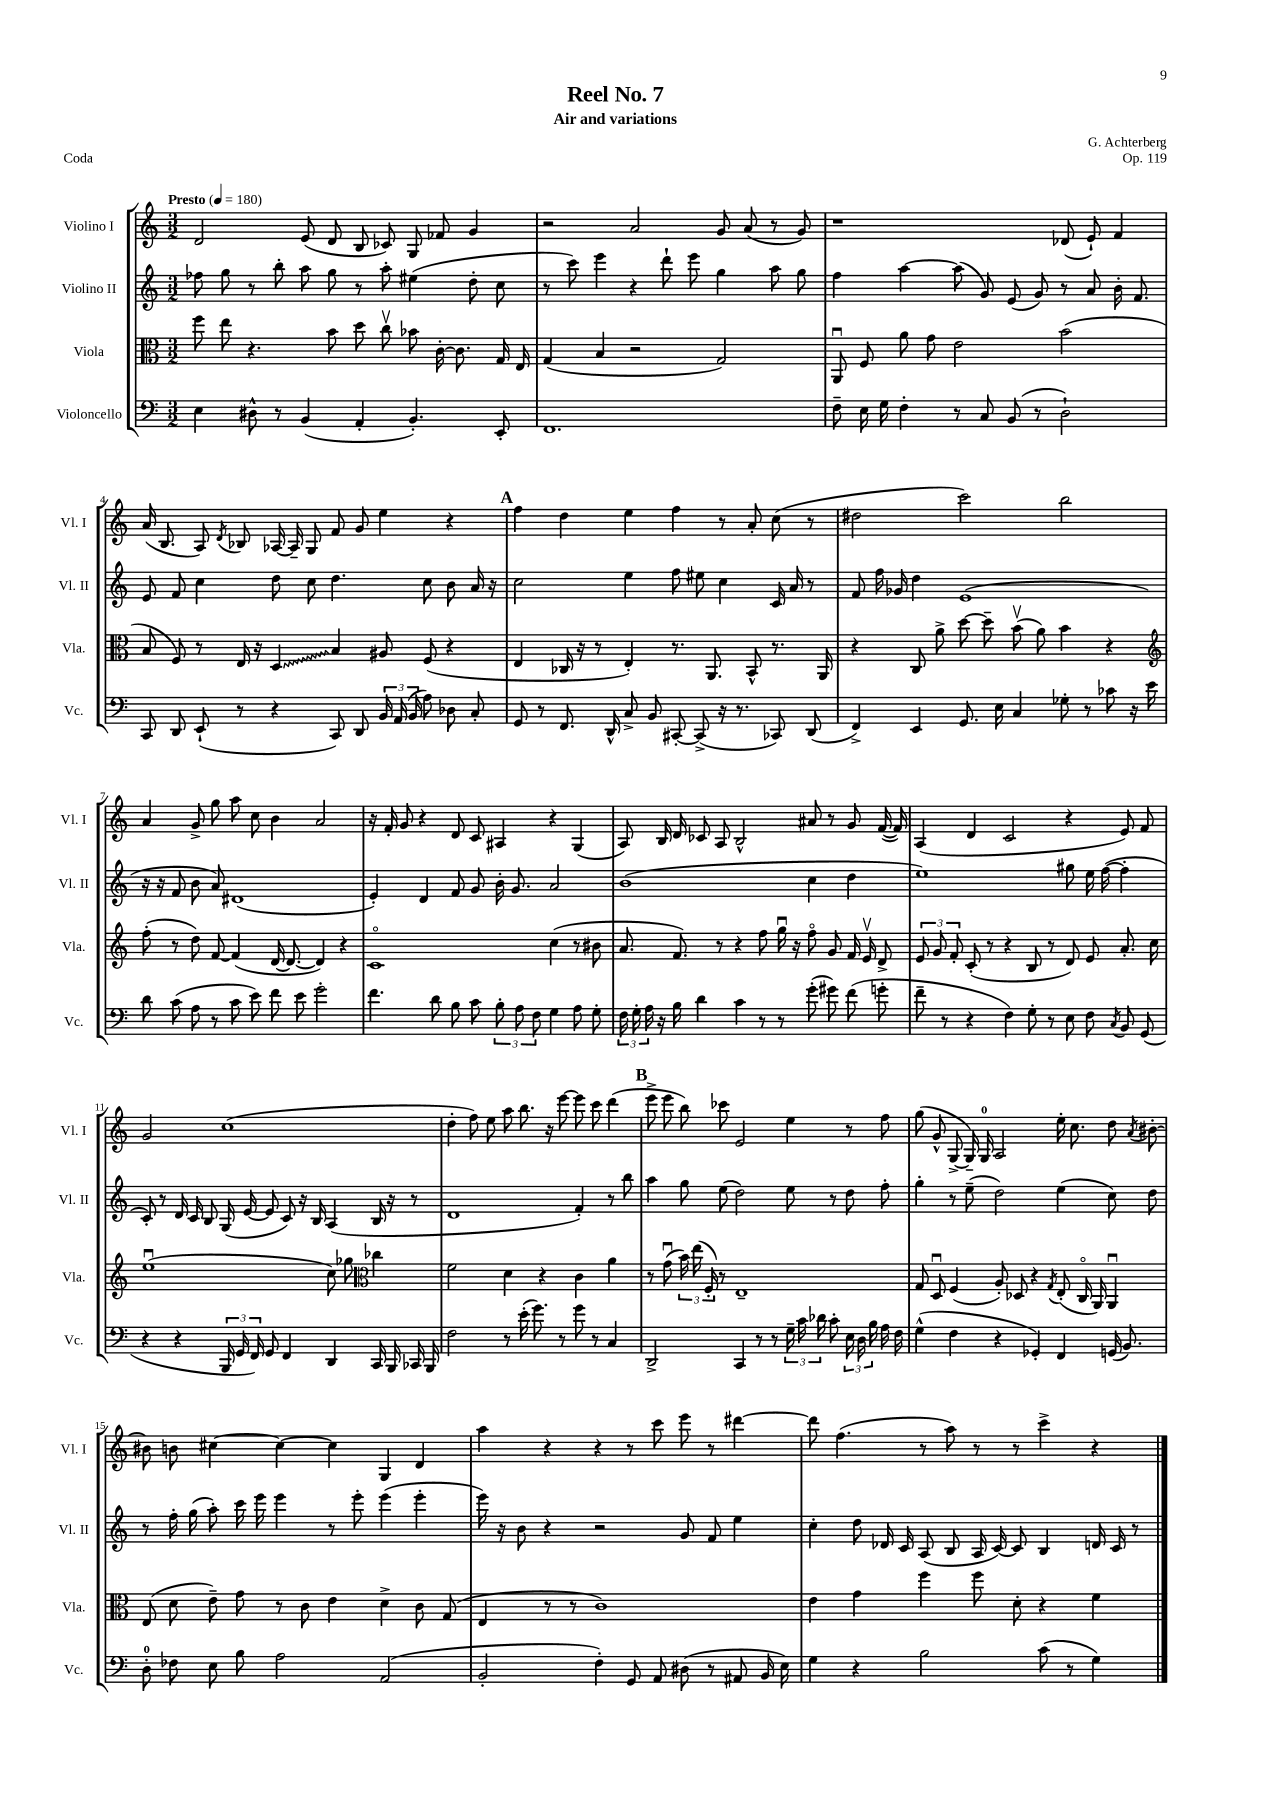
\header { title = "Reel No. 7" composer = "G. Achterberg" subtitle = "Air and variations" opus = "Op. 119" piece = "Coda" }
<<
\new StaffGroup <<
\new Staff = "s0" \with { instrumentName = "Violino I" shortInstrumentName = "Vl. I" } {
    \clef treble \key c \major \numericTimeSignature \time 3/2 \tempo "Presto" 4 = 180
    \autoBeamOff d'2 e'8( d'8 b8 ces'8) g8 fes'8 g'4 |
    r2 a'2 g'8 a'8( r8 g'8) |
    r1 des'8( e'8-!) f'4 |
    a'16( b8. a8) \acciaccatura { d'8 } bes8 aes16~ aes16-- g8 f'8 g'8 e''4 r4 |
    \mark \markup { \bold "A" } f''4 d''4 e''4 f''4 r8 a'8-. c''8( r8 |
    dis''2 c'''2) b''2 |
    a'4 g'8-> g''8 a''8 c''8 b'4 a'2 |
    r16 f'16-. g'8 r4 d'8 c'8 ais4 r4 g4( |
    a8) b16 d'16 ces'8 a8 b2-^ ais'8 r8 g'8 f'16~( f'16) |
    a4( d'4 c'2 r4 e'8) f'8 |
    g'2 c''1( |
    d''4-. f''8) e''8 a''8 b''8. r16 e'''8~ e'''8 c'''8 d'''4( |
    \mark \markup { \bold "B" } e'''8-> e'''8 b''8) ces'''8 e'2 e''4 r8 f''8 |
    g''8( g'8-^ g8~-> g16--) g16-0 a2 e''16-. c''8. d''8 \acciaccatura { a'8 } bis'8~-. |
    bis'8 b'8 cis''4~ cis''4~ cis''4 g4 d'4 |
    a''4 r4 r4 r8 c'''8 e'''8 r8 dis'''4~ |
    dis'''8 f''4.( r8 a''8) r8 r8 c'''4-> r4 \bar "|." |
}
\new Staff = "s1" \with { instrumentName = "Violino II" shortInstrumentName = "Vl. II" } {
    \clef treble \key c \major \numericTimeSignature \time 3/2
    \autoBeamOff fes''8 g''8 r8 b''8-. a''8 g''8 r8 a''8-. eis''4( d''8-. c''8 |
    r8 c'''8) e'''4 r4 d'''8-! e'''8 g''4 a''8 g''8 |
    f''4 a''4~ a''8( g'8) e'8( g'8) r8 a'8 b'16-. f'8. |
    e'8 f'8 c''4 d''8 c''8 d''4. c''8 b'8 a'16 r16 |
    \mark \markup { \bold "A" } c''2 e''4 f''8 eis''8 c''4 c'16 a'16 r8 |
    f'8 f''16 ges'16 d''4 e'1( |
    r16 r16 f'8 b'8 a'8) dis'1( |
    e'4-.) d'4 f'8 g'8 b'16-. g'8. a'2 |
    b'1( c''4 d''4 |
    e''1) gis''8 e''16 f''16~( f''4-. |
    c'8-.) r8 d'16 c'16 b8 g16( e'16~ e'8 c'8) r16 b16 a4( b16 r16 r8 |
    d'1 f'4-.) r8 b''8 |
    \mark \markup { \bold "B" } a''4 g''8 e''8( d''2) e''8 r8 d''8 f''8-. |
    g''4-. r8 e''8--( d''2) e''4( c''8) d''8 |
    r8 f''16-. g''16( a''8-.) c'''16 e'''16 e'''4 r8 e'''8-. e'''4( e'''4-. |
    e'''16) r16 b'8 r4 r2 g'8 f'8 e''4 |
    c''4-. d''8 des'16 c'16 a8( b8 a16 c'16~) c'8 b4 d'16 c'16 r8 \bar "|." |
}
\new Staff = "s2" \with { instrumentName = "Viola" shortInstrumentName = "Vla." } {
    \clef alto \key c \major \numericTimeSignature \time 3/2
    \autoBeamOff f''8 e''8 r4. b'8 d''8 c''8\upbow bes'8 c'16~-. c'8. g16 e16 |
    g4( b4 r2 g2) |
    a,8\downbow f8 a'8 g'8 e'2 b'2( |
    b8 f8) r8 e16 r16 \once \override Glissando.style = #'zigzag d4\glissando b4 ais8 f8( r4 |
    \mark \markup { \bold "A" } e4 ces16 r16 r8 e4-.) r8. a,8. b,8-^ r8. a,16 |
    r4 c8 a'8-> d''8~ d''8-- b'8\upbow( a'8) b'4 r4 |
    \clef treble f''8-.( r8 d''8) f'8~ f'4( d'16~ d'8.~ d'4) r4 |
    c'1\flageolet c''4( r8 bis'8 |
    a'8. f'8.) r8 r4 f''8 g''16\downbow r16 f''8\flageolet g'8 f'16 e'16\upbow d'8-> |
    \tuplet 3/2 { e'8 g'8 f'8-. } c'8-.( r8 r4 b8 r8 d'8) e'8 a'8.-. c''16 |
    e''1\downbow( c''8) ges''8 \clef alto ces''4 |
    f'2 d'4 r4 c'4 a'4 |
    \mark \markup { \bold "B" } r8 g'8\downbow( \tuplet 3/2 { b'16) e''16( f16-.) } r8 e1-- |
    g8 d8\downbow f4( a8-.) des8 r4 \acciaccatura { g8 } e8-.( c16\flageolet a,16) a,4\downbow |
    e8( d'8 e'8--) g'8 r8 c'8 e'4 d'4-> c'8 g8( |
    e4 r8 r8 c'1) |
    e'4 g'4 f''4 f''8 d'8-. r4 f'4 \bar "|." |
}
\new Staff = "s3" \with { instrumentName = "Violoncello" shortInstrumentName = "Vc." } {
    \clef bass \key c \major \numericTimeSignature \time 3/2
    \autoBeamOff e4 dis8-^ r8 b,4( a,4-. b,4.-.) e,8-. |
    f,1. |
    f8-- e16 g16 f4-. r8 c8 b,8( r8 d2-!) |
    c,8 d,8 e,8-!( r8 r4 c,8) d,8 \tuplet 3/2 { b,16 a,16( b,16 } a8) des8 c8-. |
    \mark \markup { \bold "A" } g,8 r8 f,8. d,16-^ c8-> b,8 cis,8~-. cis,8->( r16 r8. ces,8) d,8( |
    f,4->) e,4 g,8. e16 c4 ges8-. r8 ces'8 r16 e'16 |
    d'8 c'8( a8 r8 c'8 e'8) f'8 e'8 g'2-. |
    f'4. d'8 b8 c'8 \tuplet 3/2 { b8-. a8 f8 } g4 a8 g8-. |
    \tuplet 3/2 { f16 g16-. a16 } r16 b16 d'4 c'4 r8 r8 g'8-.( gis'8) f'8( g'8-. |
    f'8-- r8 r4 f4) g8-. r8 e8 f8 \acciaccatura { c8 } b,8 g,8( |
    r4 r4 \tuplet 3/2 { b,,16 g,16 f,16) } g,8 f,4 d,4 c,16 b,,16 ces,16 b,,16 |
    f2 r8 e'16-.( g'8.) r8 g'8 r8 c4 |
    \mark \markup { \bold "B" } d,2-> c,4 r8 r8 \tuplet 3/2 { g16-- c'16 des'16 } c'8-. \tuplet 3/2 { e16 d16 b16 } a16 f16 |
    g4-^( f4 r4 ges,4-.) f,4 g,16( b,8.) |
    d8-0-. fes8 e8 b8 a2 a,2( |
    b,2-. f4-.) g,8 a,8 dis8( r8 ais,8 b,16 e16) |
    g4 r4 b2 c'8( r8 g4) \bar "|." |
}
>>
>>
